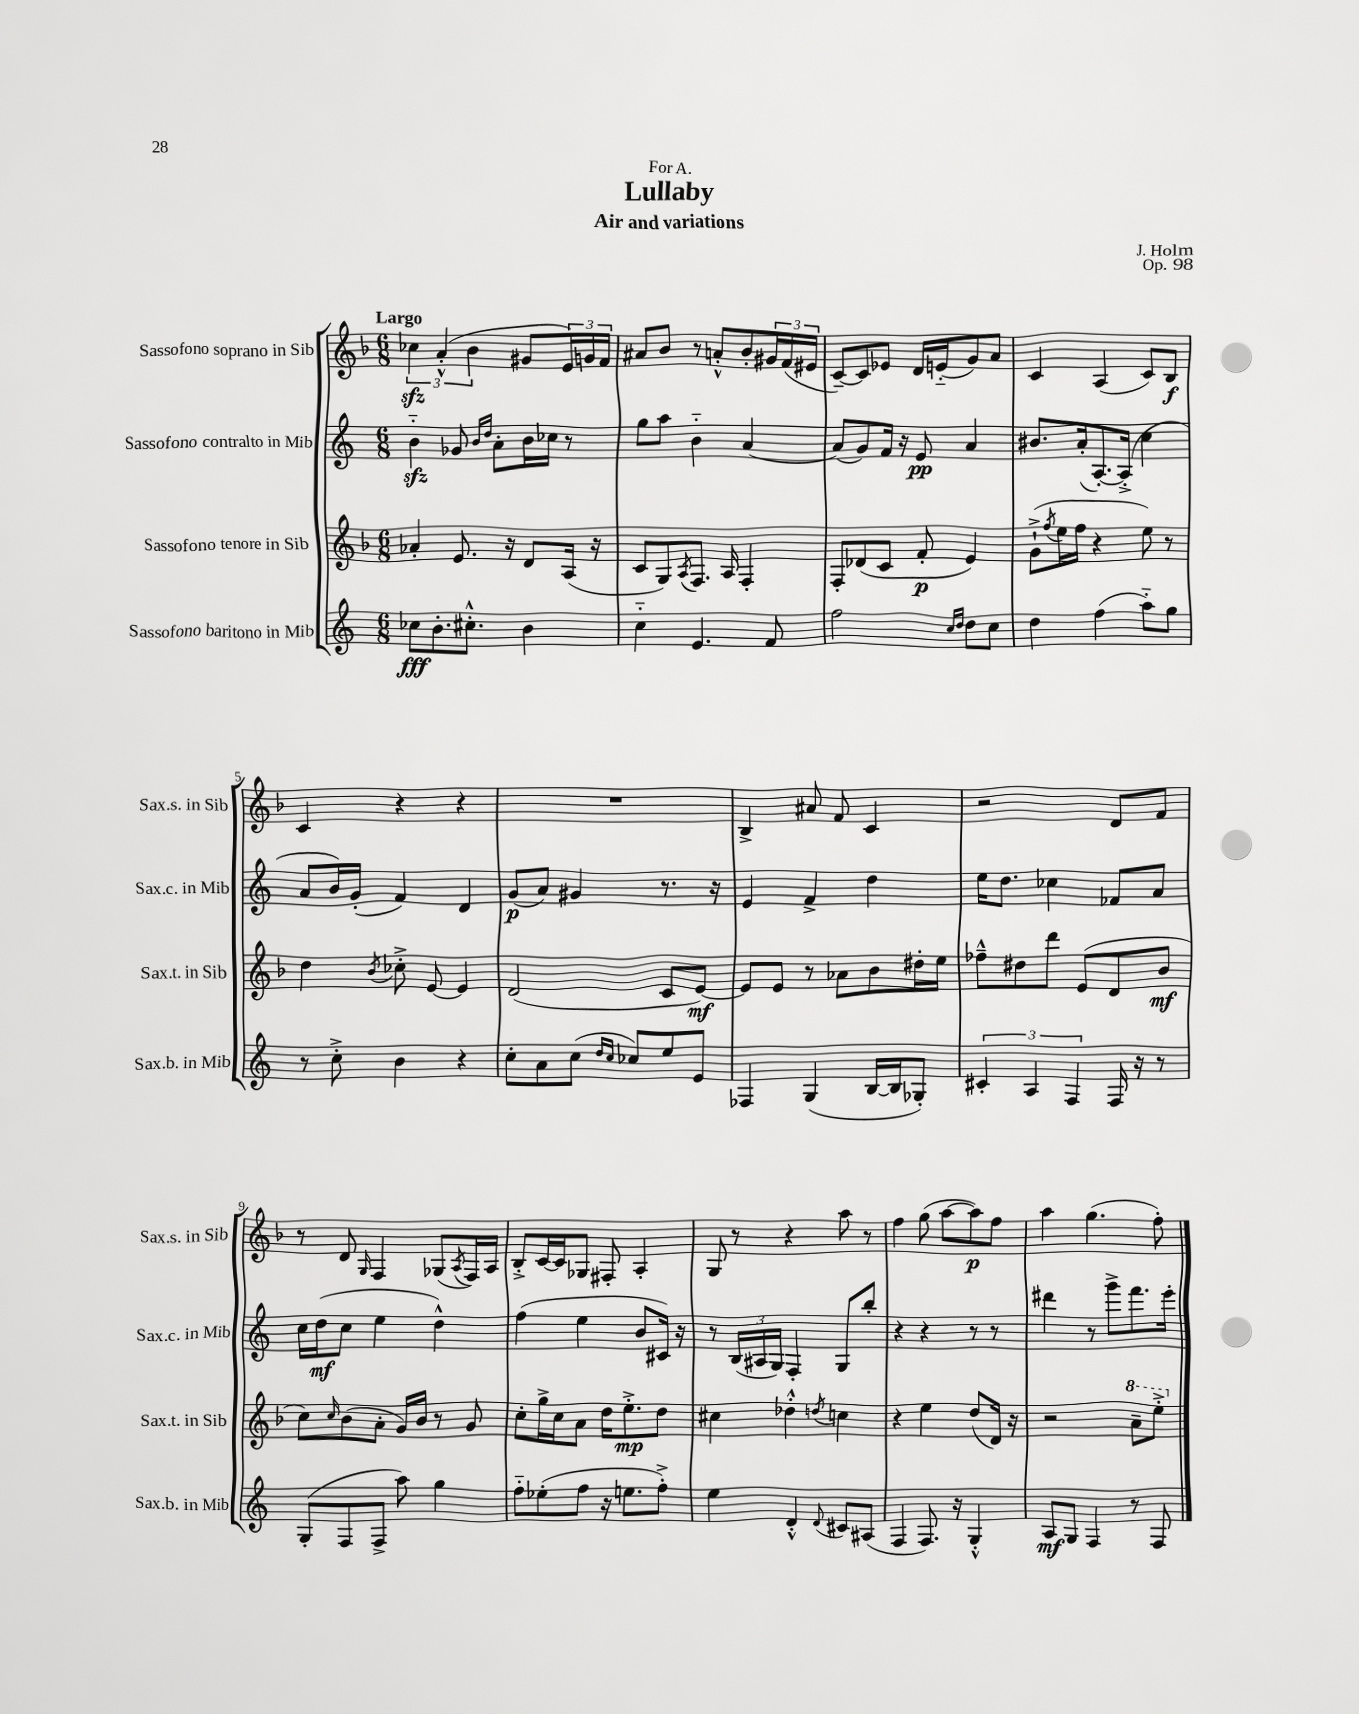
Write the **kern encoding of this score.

**kern	**dynam	**kern	**dynam	**kern	**dynam	**kern	**dynam
*part4	*part4	*part3	*part3	*part2	*part2	*part1	*part1
*staff4	*staff4	*staff3	*staff3	*staff2	*staff2	*staff1	*staff1
*I"Sassofono baritono in Mib	*	*I"Sassofono tenore in Sib	*	*I"Sassofono contralto in Mib	*	*I"Sassofono soprano in Sib	*
*I'Sax.b. in Mib	*	*I'Sax.t. in Sib	*	*I'Sax.c. in Mib	*	*I'Sax.s. in Sib	*
*clefG2	*	*clefG2	*	*clefG2	*	*clefG2	*
*k[]	*	*k[b-]	*	*k[]	*	*k[b-]	*
*M6/8	*	*M6/8	*	*M6/8	*	*M6/8	*
=1	=1	=1	=1	=1	=1	=1	=1
!	!	!	!	!	!	!LO:TX:a:B:t=Largo	!
8cc-X\L	fff	4a-X'/	.	4bzz\	.	6cc-Xzz\	.
8.b'\	.	.	.	.	.	.	.
.	.	.	.	.	.	(6a'^^/	.
.	.	8.e/	.	8g-X/	.	.	.
8.cc#X'^^\J	.	.	.	.	.	.	.
.	.	.	.	.	.	6b-\	.
.	.	.	.	16qqb/LL	.	.	.
.	.	.	.	16qqdd/JJ	.	.	.
.	.	.	.	8a'\L	.	.	.
.	.	16r	.	.	.	.	.
4b\	.	8d/L	.	16b\L	.	8g#X/L	.
.	.	.	.	16cc-X\JJ	.	.	.
.	.	(16A/Jk	.	8r	.	24e/L)	.
.	.	.	.	.	.	24gn/	.
.	.	16r	.	.	.	.	.
.	.	.	.	.	.	24f/JJ	.
=2	=2	=2	=2	=2	=2	=2	=2
4cc\	.	8c/L	.	8gg\L	.	8a#X/L	.
.	.	8G/)	.	8aa\J	.	8b-/J	.
.	.	8qA/	.	.	.	.	.
4.e/	.	8.F/J	.	4b\	.	8r	.
.	.	.	.	.	.	8an'^^/L	.
.	.	16A/	.	.	.	.	.
.	.	4F'/	.	[4a/	.	8b-'/	.
8f/	.	.	.	.	.	24g#X/L	.
.	.	.	.	.	.	(24f/	.
.	.	.	.	.	.	24e#X/JJ	.
=3	=3	=3	=3	=3	=3	=3	=3
2ff\	.	8F'/L	.	(8a/L]	.	[8c~/L)	.
.	.	(8d-X/	.	8g/)	.	8c/]	.
.	.	8c/J	.	16f/Jk	.	8e-X/J	.
.	.	.	.	16r	.	.	.
.	.	8f'/	p	8e/	pp	16d/LL	.
.	.	.	.	.	.	(16en/J	.
16qqcc/LL	.	.	.	.	.	.	.
16qqdd/JJ	.	.	.	.	.	.	.
8dd\L	.	4e/)	.	4a/	.	8g/)	.
8cc\J	.	.	.	.	.	8a/J	.
=4	=4	=4	=4	=4	=4	=4	=4
4dd\	.	(8g`^\L	.	8.b#X/L	.	4c/	.
.	.	8qff/	.	.	.	.	.
.	.	16ee\L	.	.	.	.	.
.	.	16ff\JJ	.	(16a'/k	.	.	.
(4ff\	.	4r	.	[8.A'/)	.	(4A/	.
.	.	.	.	(16A'^/Jk]	.	.	.
8aa\L)	.	8ee\)	.	4cc\	.	8c/L)	.
8gg\J	.	8r	.	.	.	8B-/J	f
!!LO:LB:g=z
=5	=5	=5	=5	=5	=5	=5	=5
8r	.	4dd\	.	8a/L	.	4c/	.
8cc'^\	.	.	.	16b/L)	.	.	.
.	.	.	.	(16g'/JJ	.	.	.
.	.	8qb-/	.	.	.	.	.
4b\	.	8cc-X'^\	.	4f/)	.	4r	.
.	.	[8e/	.	.	.	.	.
4r	.	4e/]	.	4d/	.	4r	.
=6	=6	=6	=6	=6	=6	=6	=6
8cc'\L	.	(2d/	.	(8g/L	p	2.r	.
8a\	.	.	.	8a/J)	.	.	.
(8cc\J	.	.	.	4g#X/	.	.	.
16qqdd/LL	.	.	.	.	.	.	.
16qqcc/JJ	.	.	.	.	.	.	.
8cc-X/L)	.	.	.	.	.	.	.
8ee/	.	8c/L	.	8.r	.	.	.
8e/J	.	[8e/J)	mf	.	.	.	.
.	.	.	.	16r	.	.	.
=7	=7	=7	=7	=7	=7	=7	=7
4F-X/	.	8e/L]	.	4e/	.	4B-^/	.
.	.	8e/J	.	.	.	.	.
(4G/	.	8r	.	4f^/	.	8a#X/	.
.	.	8a-X\L	.	.	.	8f/	.
[16B/LL	.	8b-\	.	4dd\	.	4c/	.
16B/J]	.	.	.	.	.	.	.
8G-X'/J)	.	16dd#X'\L	.	.	.	.	.
.	.	16ee\JJ	.	.	.	.	.
=8	=8	=8	=8	=8	=8	=8	=8
6c#X'/	.	8ff-X~^^\L	.	16ee\KL	.	2r	.
.	.	.	.	8.dd\J	.	.	.
.	.	8dd#X\	.	.	.	.	.
6A/	.	.	.	.	.	.	.
.	.	8ddd\J	.	4cc-X\	.	.	.
6F/	.	.	.	.	.	.	.
.	.	(8e/L	.	.	.	.	.
16F/	.	8d/	.	8f-X/L	.	8d/L	.
16r	.	.	.	.	.	.	.
8r	.	8b-/J	mf	8a/J	.	8f/J	.
!!LO:LB:g=z
=9	=9	=9	=9	=9	=9	=9	=9
(8G'/L	.	8cc\L)	.	16cc\LL	.	8r	.
.	.	.	.	(16dd\J	mf	.	.
.	.	16qqcc/	.	.	.	.	.
8F/	.	(8b-\	.	8cc\J	.	8d/	.
.	.	.	.	.	.	16qqG/	.
8F^/J	.	8a'\J	.	4ee\	.	4F/	.
8aa\)	.	16g/LL)	.	.	.	.	.
.	.	16b-/JJ	.	.	.	.	.
4gg\	.	8r	.	4dd^^\)	.	(8G-X/L	.
.	.	.	.	.	.	8qA/	.
.	.	8g/	.	.	.	16F/L)	.
.	.	.	.	.	.	16A/JJ	.
=10	=10	=10	=10	=10	=10	=10	=10
8ff\L	.	8cc'\L	.	(4ff\	.	8B-'^/L	.
(8ee-X'\	.	16gg^\L	.	.	.	[16c/L	.
.	.	16cc\J	.	.	.	16c/J]	.
8ff\J	.	8a\J	.	4ee\	.	8G-X/J	.
16r	.	16dd\KL	.	.	.	8F#X'/	.
8.een\L	.	8.ee'^\	mp	.	.	.	.
.	.	.	.	8b/L	.	4A'/	.
8ff'^\J)	.	8dd\J	.	16c#X/Jk)	.	.	.
.	.	.	.	16r	.	.	.
=11	=11	=11	=11	=11	=11	=11	=11
4ee\	.	4cc#X\	.	8r	.	8G/	.
.	.	.	.	(24B/LL	.	8r	.
.	.	.	.	24A#X/	.	.	.
.	.	.	.	24G/JJ)	.	.	.
4d'^^/	.	4dd-X'^^\	.	4F'/	.	4r	.
8qqd/	.	8qddn/	.	.	.	.	.
8c#X/L	.	4ccn\	.	8G/L	.	8aa\	.
(8A#X/J	.	.	.	8bb'/J	.	8r	.
=12	=12	=12	=12	=12	=12	=12	=12
4F/	.	4r	.	4r	.	4ff\	.
8.F/)	.	4ee\	.	4r	.	(8gg\	.
.	.	.	.	.	.	[8aa\L	.
16r	.	.	.	.	.	.	.
4G'^^/	.	(8dd/L	.	8r	.	8aa\])	p
.	.	16d/Jk)	.	8r	.	8ff\J	.
.	.	16r	.	.	.	.	.
=13	=13	=13	=13	=13	=13	=13	=13
8A/L	mf	2r	.	4ddd#X\	.	4aa\	.
8G/J	.	.	.	.	.	.	.
4F/	.	.	.	8r	.	(4.gg\	.
.	.	.	.	8ggg^\L	.	.	.
*	*	*8va	*	*	*	*	*
8r	.	8aa~\L	.	8.fff\	.	.	.
8F/	.	8eee'^\J	.	.	.	8ff'\)	.
.	.	.	.	16eee'\Jk	.	.	.
*	*	*X8va	*	*	*	*	*
==	==	==	==	==	==	==	==
*-	*-	*-	*-	*-	*-	*-	*-
